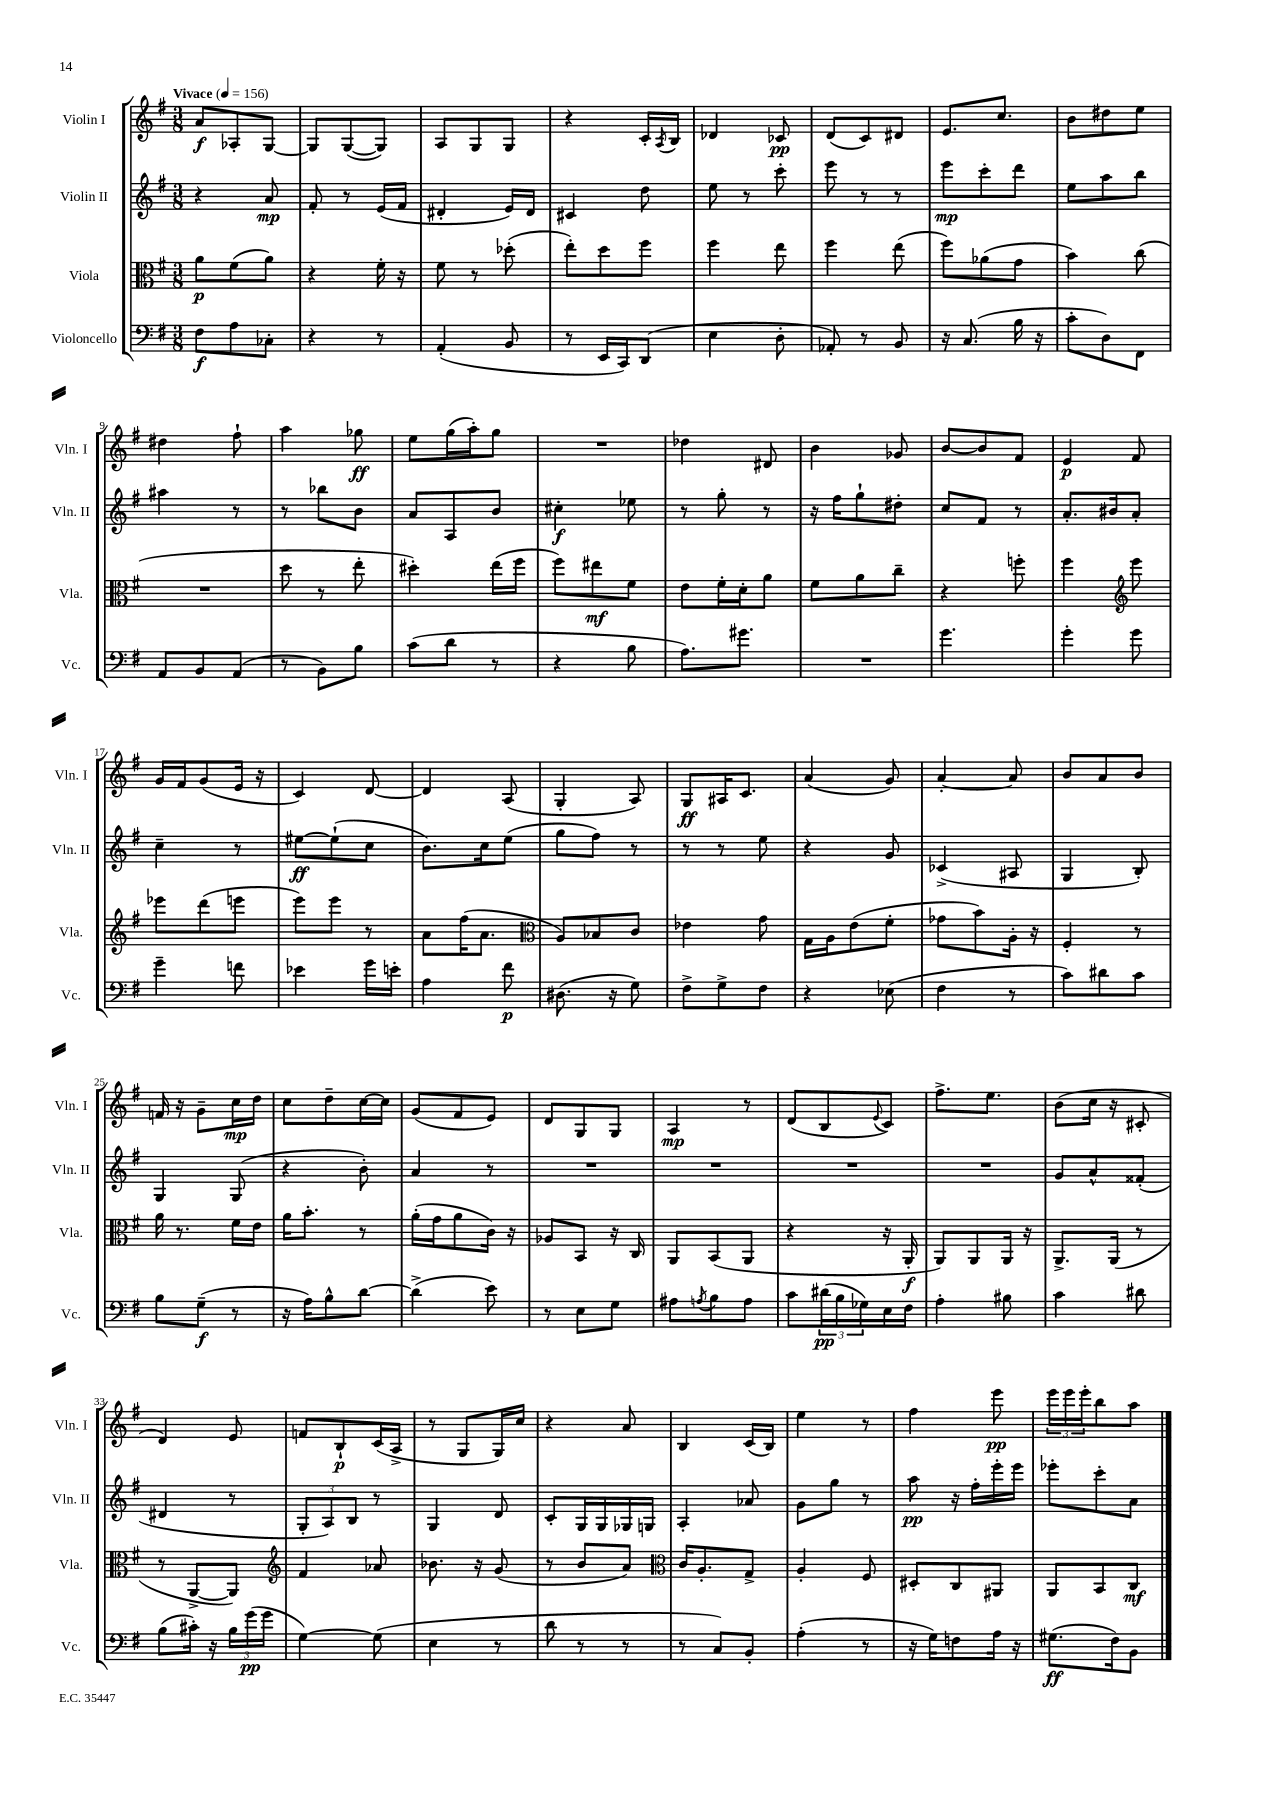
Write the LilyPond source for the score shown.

<<
\new StaffGroup <<
\new Staff = "s0" \with { instrumentName = "Violin I" shortInstrumentName = "Vln. I" } {
    \clef treble \key g \major \numericTimeSignature \time 3/8 \tempo "Vivace" 4 = 156
    a'8\f aes8-. g8~ |
    g8 g8~( g8) |
    a8 g8 g8 |
    r4 c'16-. \acciaccatura { a8 } b16 |
    des'4 ces'8\pp |
    d'8( c'8) dis'8 |
    e'8. c''8. |
    b'8 dis''8 e''8 |
    dis''4 fis''8-! |
    a''4 ges''8\ff |
    e''8 g''16( a''16-.) g''8 |
    R4. |
    des''4 dis'8 |
    b'4 ges'8 |
    b'8~ b'8 fis'8 |
    e'4\p fis'8 |
    g'16 fis'16 g'8( e'16 r16 |
    c'4) d'8~ |
    d'4 a8( |
    g4-. a8) |
    g8\ff ais16 c'8. |
    a'4( g'8) |
    a'4~-. a'8 |
    b'8 a'8 b'8 |
    f'16 r16 g'8-- c''16\mp d''16 |
    c''8 d''8-- c''16~ c''16 |
    g'8( fis'8 e'8) |
    d'8 g8 g8 |
    a4\mp r8 |
    d'8( b8 \appoggiatura { e'8 } c'8) |
    fis''8.-> e''8. |
    b'8( c''16 r16 cis'8-. |
    d'4) e'8 |
    f'8 b8-!\p c'16( a16-> |
    r8 g8 g16) c''16 |
    r4 a'8 |
    b4 c'16( b16) |
    e''4 r8 |
    fis''4 e'''8\pp |
    \tuplet 3/2 { e'''16 e'''16 e'''16-. } b''8 a''8 \bar "|." |
}
\new Staff = "s1" \with { instrumentName = "Violin II" shortInstrumentName = "Vln. II" } {
    \clef treble \key g \major \numericTimeSignature \time 3/8
    r4 a'8\mp |
    fis'8-. r8 e'16( fis'16 |
    dis'4-. e'16) dis'16 |
    cis'4 d''8 |
    e''8 r8 c'''8-. |
    e'''8 r8 r8 |
    e'''8\mp c'''8-. d'''8 |
    e''8 a''8 b''8 |
    ais''4 r8 |
    r8 bes''8 b'8 |
    a'8 a8 b'8 |
    cis''4-.\f ees''8 |
    r8 g''8-. r8 |
    r16 fis''16 g''8-! dis''8-. |
    c''8 fis'8 r8 |
    a'8.-. bis'16 a'8-. |
    c''4-- r8 |
    eis''8~\ff eis''8-!( c''8 |
    b'8.) c''16 e''8( |
    g''8 fis''8) r8 |
    r8 r8 e''8 |
    r4 g'8 |
    ces'4->( ais8 |
    g4 b8-.) |
    g4 g8( |
    r4 b'8-.) |
    a'4 r8 |
    R4. |
    R4. |
    R4. |
    R4. |
    g'8 a'8-^ fisis'8-.( |
    dis'4 r8 |
    \tuplet 3/2 { g8-. a8) b8 } r8 |
    g4 d'8 |
    c'8-. g16 g16 ges16 g16 |
    a4-. aes'8 |
    g'8 g''8 r8 |
    a''8\pp r16 fis''16-. e'''16-. e'''16 |
    ees'''8-. c'''8-. a'8 \bar "|." |
}
\new Staff = "s2" \with { instrumentName = "Viola" shortInstrumentName = "Vla." } {
    \clef alto \key g \major \numericTimeSignature \time 3/8
    a'8\p fis'8( a'8) |
    r4 fis'16-. r16 |
    fis'8 r8 des''8-.( |
    e''8-.) d''8 fis''8 |
    fis''4 e''8 |
    fis''4 e''8( |
    fis''8) aes'8( g'8 |
    b'4) c''8( |
    R4. |
    d''8 r8 e''8-. |
    dis''4-.) e''16( fis''16 |
    fis''8) eis''8\mf fis'8 |
    e'8 fis'16-. d'16-. a'8 |
    fis'8 a'8 c''8-- |
    r4 f''8-. |
    fis''4 \clef treble e'''8 |
    ees'''8 d'''8( e'''8 |
    e'''8) e'''8 r8 |
    a'8 fis''16( a'8. |
    \clef alto a8) bes8 c'8 |
    ees'4 g'8 |
    g16 a16 e'8( fis'8-. |
    ges'8 b'8) a16-. r16 |
    fis4-. r8 |
    a'16 r8. fis'16 e'16 |
    a'16 b'8.-. r8 |
    a'16-.( g'16 a'8 c'16) r16 |
    aes8 b,8 r16 c16 |
    a,8 b,8( a,8 |
    r4 r16 a,16-.\f |
    a,8) a,8 a,16 r16 |
    a,8.-> a,16( r8 |
    r8 a,8~-> a,8) |
    \clef treble fis'4 aes'8 |
    bes'8. r16 g'8( |
    r8 b'8 a'8) |
    \clef alto c'16 a8.-. g8-> |
    a4-. fis8 |
    dis8-. c8 ais,8 |
    a,8 b,8 c8\mf \bar "|." |
}
\new Staff = "s3" \with { instrumentName = "Violoncello" shortInstrumentName = "Vc." } {
    \clef bass \key g \major \numericTimeSignature \time 3/8
    fis8\f a8 ces8-. |
    r4 r8 |
    a,4-.( b,8 |
    r8 e,16 c,16) d,8( |
    e4 d8-. |
    aes,8-.) r8 b,8 |
    r16 c8.( b16 r16 |
    c'8-. d8) fis,8 |
    a,8 b,8 a,8( |
    r8 b,8) b8 |
    c'8( d'8 r8 |
    r4 b8 |
    a8.) gis'8. |
    R4. |
    g'4. |
    g'4-. g'8 |
    g'4-- f'8 |
    ees'4 g'16 e'16-. |
    a4 fis'8\p |
    dis8.( r16 g8) |
    fis8-> g8-> fis8 |
    r4 ees8( |
    fis4 r8 |
    c'8) dis'8 c'8 |
    b8 g8--\f( r8 |
    r16 a16) b8-^ d'8~ |
    d'4->( e'8) |
    r8 e8 g8 |
    ais8 \acciaccatura { a8 } b8 a8 |
    c'8 \tuplet 3/2 { dis'16\pp( b16 ges16) } e16 fis16 |
    a4-. bis8 |
    c'4 dis'8 |
    b8( cis'16-.) r16 \tuplet 3/2 { b16 g'16\pp( g'16 } |
    g4~) g8( |
    e4 r8 |
    d'8 r8 r8 |
    r8 c8) b,8-. |
    a4-.( r8 |
    r16 g16) f8 a16 r16 |
    gis8.\ff( fis16) b,8 \bar "|." |
}
>>
>>
